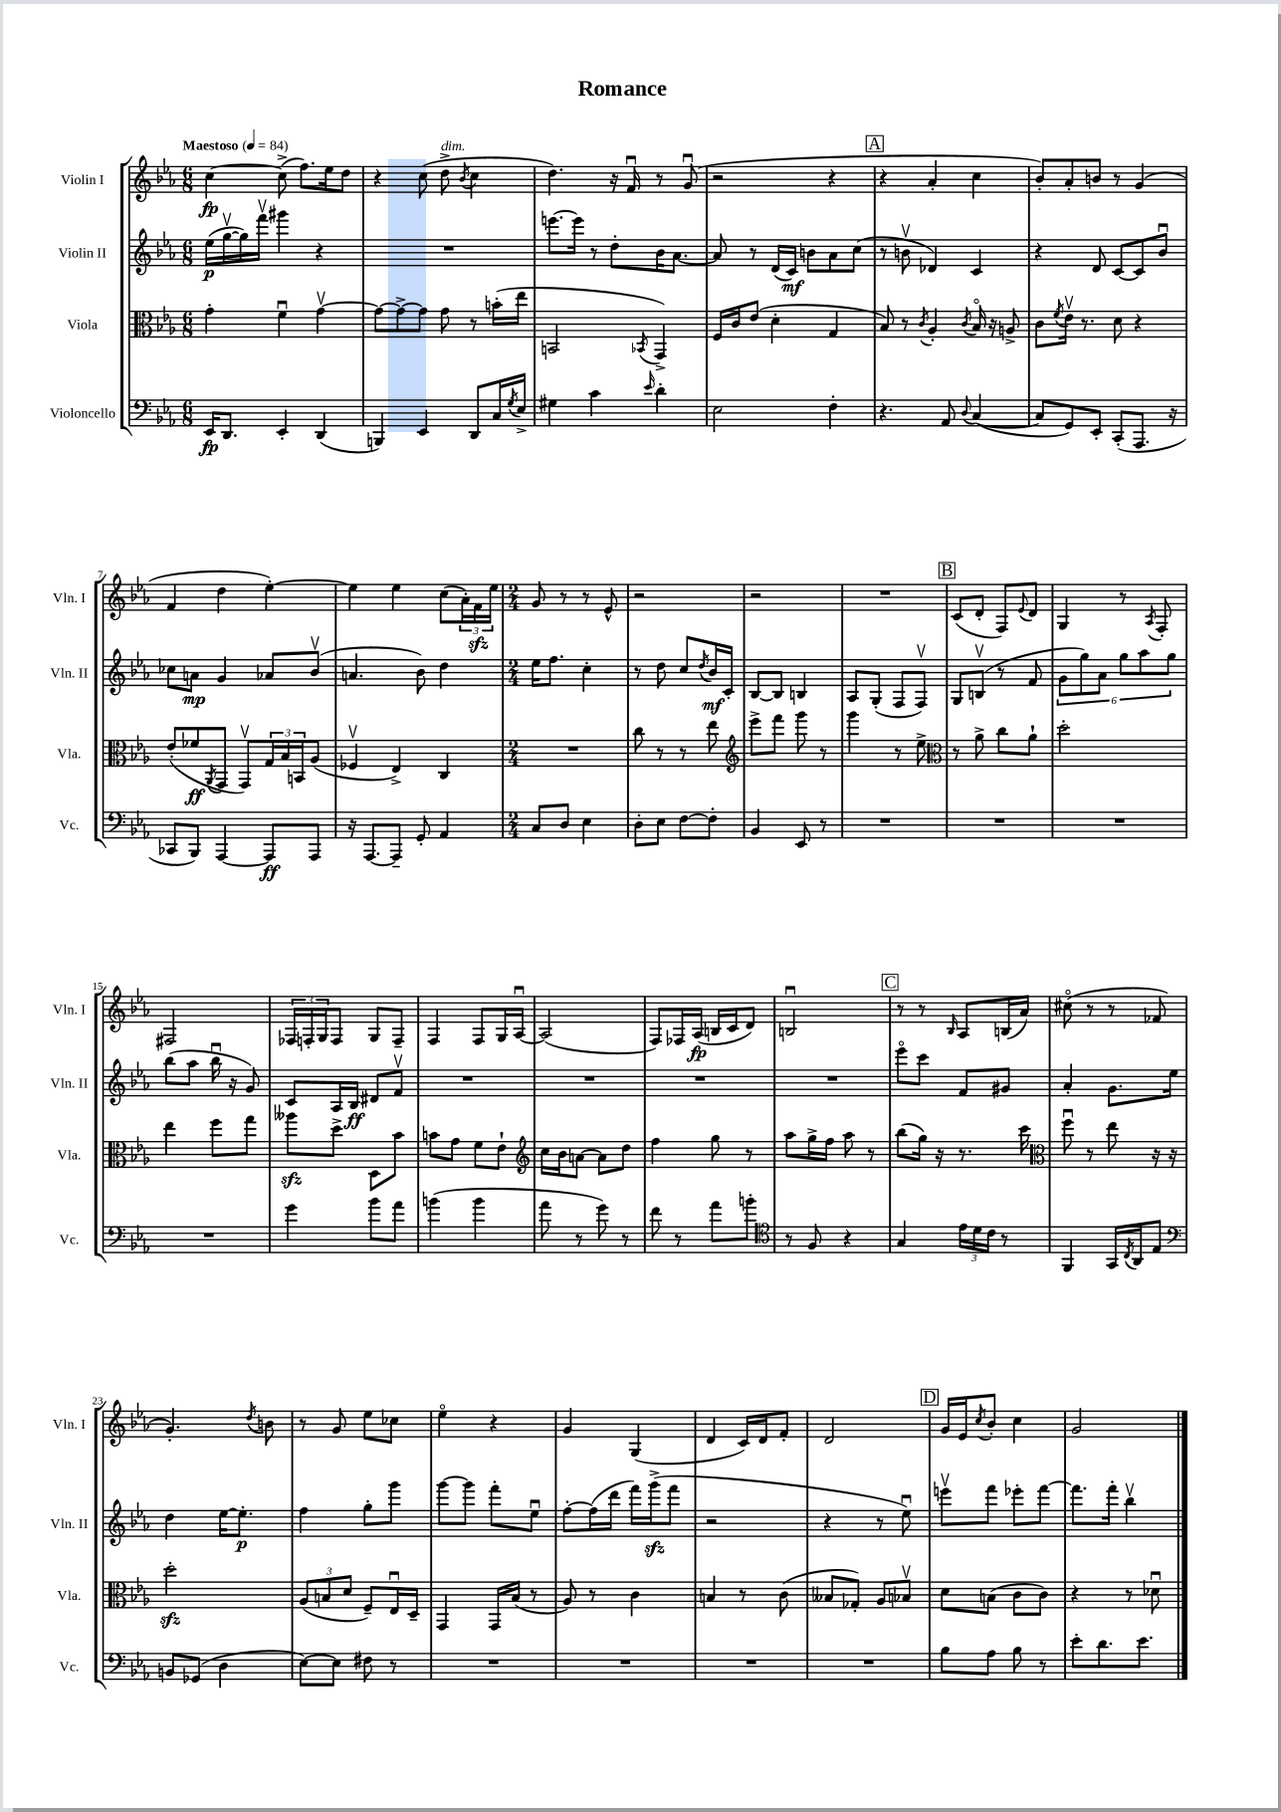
\header { title = "Romance" }
<<
\new StaffGroup <<
\new Staff = "s0" \with { instrumentName = "Violin I" shortInstrumentName = "Vln. I" } {
    \clef treble \key ees \major \numericTimeSignature \time 6/8 \tempo "Maestoso" 4 = 84
    c''4~\fp c''8->( f''8.) ees''16 d''8 |
    r4 c''8( d''8->^\markup { \italic "dim." } \acciaccatura { bes'8 } c''4 |
    d''4.) r16 f'16\downbow r8 g'8\downbow( |
    r2 r4 |
    \mark \markup { \box "A" } r4 aes'4-. c''4 |
    bes'8-.) aes'8-. b'8 r8 g'4( |
    f'4 d''4 ees''4~-.) |
    ees''4 ees''4 c''8( \tuplet 3/2 { aes'16-.) f'16\sfz ees''16 } |
    \numericTimeSignature \time 2/4 g'8 r8 r8 ees'8-^ |
    r2 |
    r2 |
    R2 |
    \mark \markup { \box "B" } c'8( d'8-. f8) \appoggiatura { ees'8 } d'8 |
    g4 r8 \acciaccatura { aes8 } f8-. |
    fis2 |
    \tuplet 3/2 { fes16 f16-. g16 } f8 g8 f8-- |
    f4 f8 g16 aes16~\downbow |
    aes2( |
    f8) fes16 aes16\fp( b16 c'16 d'8) |
    b2\downbow |
    \mark \markup { \box "C" } r8 r8 \grace { bes16 } aes8 b16( aes'16) |
    cis''8\flageolet( r8 r8 fes'8 |
    g'4.-.) \acciaccatura { d''8 } b'8 |
    r8 g'8 ees''8 ces''8 |
    ees''4\flageolet r4 |
    g'4 g4( |
    d'4 c'16) d'16 f'8-. |
    d'2 |
    \mark \markup { \box "D" } g'16 ees'16 \acciaccatura { c''8 } bes'8-. c''4 |
    g'2 \bar "|." |
}
\new Staff = "s1" \with { instrumentName = "Violin II" shortInstrumentName = "Vln. II" } {
    \clef treble \key ees \major \numericTimeSignature \time 6/8
    ees''16\p( g''16~\upbow g''16) f'''16\upbow gis'''4 r4 |
    R2. |
    e'''8.~ e'''16 r8 d''8-. bes'16 aes'8.~ |
    aes'8 r8 d'16( c'16\mf) b'8 aes'8 c''8( |
    \mark \markup { \box "A" } r8 b'8\upbow des'4) c'4 |
    r4 d'8 c'8~ c'8 bes'8\downbow |
    ces''8 a'8\mp g'4 aes'8 bes'8\upbow( |
    a'4. bes'8) d''4 |
    \numericTimeSignature \time 2/4 ees''16 f''8. c''4-. |
    r8 d''8 c''8 \acciaccatura { d''8 } bes'16\mf c'16-. |
    bes8~ bes8 b4 |
    aes8 g8-.( f8 f8\upbow) |
    \mark \markup { \box "B" } g8 b8\upbow( r8 f'8 |
    \tuplet 6/4 { g'8 g''8) aes'8 g''8 aes''8 g''8 } |
    bes''8( aes''8 bes''16\downbow r16 g'8) |
    c'8 aes16 bes16\ff dis'8 f'8\upbow |
    R2 |
    R2 |
    R2 |
    R2 |
    \mark \markup { \box "C" } ees'''8\flageolet c'''8 f'8 gis'8 |
    aes'4-. g'8. ees''16 |
    d''4 ees''16~ ees''8.-.\p |
    f''4 g''8-. g'''8 |
    g'''8~ g'''8 f'''8-. ees''8\downbow |
    f''8~-. f''16( d'''16 f'''16) g'''16->\sfz( f'''8 |
    r2 |
    r4 r8 ees''8\downbow) |
    \mark \markup { \box "D" } e'''8\upbow f'''8 ees'''8-. f'''8~ |
    f'''8. f'''16-. bes''4\upbow \bar "|." |
}
\new Staff = "s2" \with { instrumentName = "Viola" shortInstrumentName = "Vla." } {
    \clef alto \key ees \major \numericTimeSignature \time 6/8
    g'4-. f'4\downbow g'4~\upbow |
    g'8~ g'8~-> g'8 g'8 r8 b'16-.( ees''16 |
    b,2 \acciaccatura { bes,8 } g,4->) |
    f16 c'16 ees'8( d'4-. g4 |
    \mark \markup { \box "A" } bes8) r8 \acciaccatura { c'8 } aes4-. \acciaccatura { c'8 } bes16\flageolet r16 a8-> |
    c'8 \acciaccatura { f'8 } ees'16\upbow r8. d'8 r4 |
    ees'8-.( fes'8\ff \acciaccatura { aes,8 } g,8 g,8\upbow) \tuplet 3/2 { g16 bes16 b,16 } aes8( |
    fes4\upbow ees4->) c4 |
    \numericTimeSignature \time 2/4 R2 |
    c''8 r8 r8 ees''8 |
    \clef treble ees'''8-> f'''8 g'''8 r8 |
    g'''4 r8 ees''8-> |
    \mark \markup { \box "B" } \clef alto r8 aes'8-> c''8 aes'8-! |
    d''2-. |
    ees''4 f''8 g''8 |
    aeses''8\sfz d''8-> d8 bes'8 |
    b'8 g'8 f'8 ees'8-! |
    \clef treble c''16 bes'16 a'8~ a'8 d''8 |
    f''4 g''8 r8 |
    aes''8 g''16-> f''16 aes''8 r8 |
    \mark \markup { \box "C" } bes''8( g''16) r16 r8. c'''16 |
    \clef alto f''8\downbow r8 ees''8 r16 r16 |
    d''2-.\sfz |
    \tuplet 3/2 { aes8( b8 d'8 } f8--) ees16\downbow d16-- |
    g,4 g,16 bes16( r8 |
    aes8) r8 c'4 |
    b4 r8 c'8( |
    beses8 ges8-.) aes8 bes8\upbow |
    \mark \markup { \box "D" } d'8 b8( c'8 c'8) |
    r4 r8 des'8\downbow \bar "|." |
}
\new Staff = "s3" \with { instrumentName = "Violoncello" shortInstrumentName = "Vc." } {
    \clef bass \key ees \major \numericTimeSignature \time 6/8
    ees,16\fp d,8. ees,4-. d,4( |
    b,,4) ees,4 d,8 c16 \acciaccatura { g8 } ees16-> |
    gis4 c'4 \grace { ees'16 } d'4-. |
    ees2 f4-. |
    \mark \markup { \box "A" } r4. aes,8 \appoggiatura { d8 } c4~( |
    c8 g,8) ees,8-. c,8-.( aes,,8. r16 |
    ces,8 bes,,8) aes,,4~ aes,,8\ff aes,,8 |
    r16 aes,,8.~ aes,,8-- g,8-. aes,4 |
    \numericTimeSignature \time 2/4 c8 d8 ees4 |
    d8-. ees8 f8~ f8-. |
    bes,4 ees,8 r8 |
    R2 |
    \mark \markup { \box "B" } R2 |
    R2 |
    R2 |
    g'4 bes'8 aes'8 |
    b'4( b'4 |
    aes'8 r8 g'8) r8 |
    f'8 r8 aes'8 b'8-. |
    \clef tenor r8 f8 r4 |
    \mark \markup { \box "C" } g4 \tuplet 3/2 { ees'16 d'16 c'16 } r8 |
    f,4 g,16 \acciaccatura { c8 } aes,16 ees8 |
    \clef bass b,8 ges,8( d4 |
    ees8~) ees8 fis8 r8 |
    R2 |
    R2 |
    R2 |
    R2 |
    \mark \markup { \box "D" } bes8 aes8 bes8 r8 |
    ees'8-. d'8. ees'8. \bar "|." |
}
>>
>>
